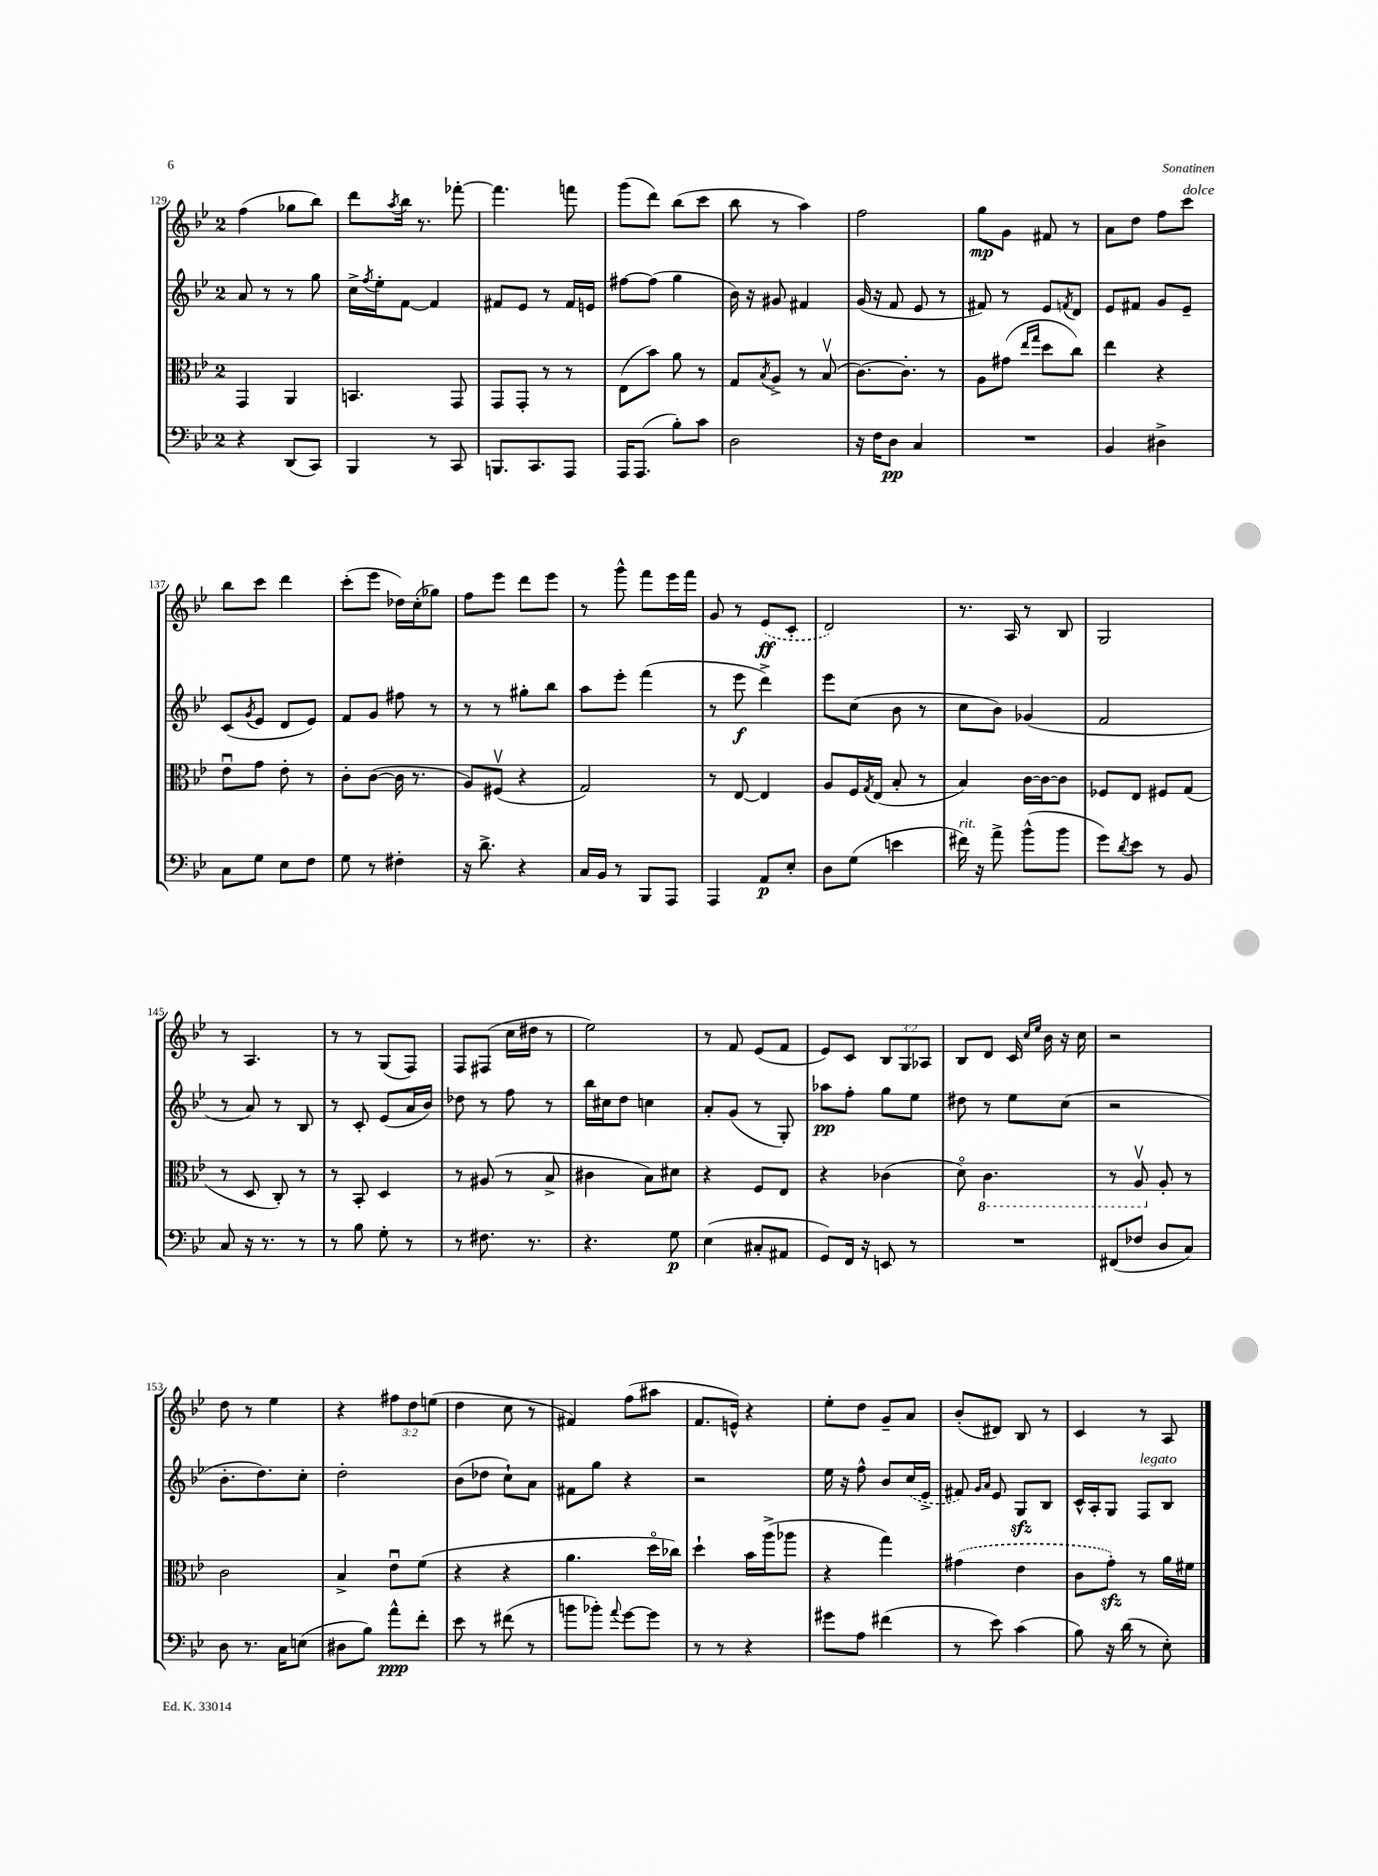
<<
\new StaffGroup <<
\new Staff = "s0" {
    \clef treble \key bes \major \once \override Staff.TimeSignature.style = #'single-digit \time 2/4 \override Staff.TupletNumber.text = #tuplet-number::calc-fraction-text
    f''4( ges''8 bes''8) |
    d'''8 \acciaccatura { a''8 } bes''16 r8. fes'''8~-. |
    fes'''4. f'''8 |
    g'''8( d'''8) bes''8( c'''8 |
    bes''8 r8 a''4) |
    f''2 |
    g''8\mp g'8 fis'8 r8 |
    a'8 d''8 f''8 c'''8^\markup { \italic "dolce" } |
    bes''8 c'''8 d'''4 |
    c'''8-.( ees'''8 des''16) c''16-.( ges''8) |
    f''8 ees'''8 d'''8 ees'''8 |
    r8 g'''8-^ f'''8 ees'''16 f'''16 |
    g'8 r8 \once \slurDashed ees'8\ff( c'8-. |
    d'2) |
    r8. a16 r8 bes8 |
    g2 |
    r8 a4. |
    r8 r8 g8( f8) |
    f8 fis8( c''16 dis''16 r8 |
    ees''2) |
    r8 f'8 ees'8( f'8 |
    ees'8) c'8 \tuplet 3/2 { bes8 g8 aes8 } |
    bes8 d'8 c'16 \grace { c''16 ees''16 } bes'16 r16 c''16 |
    r2 |
    d''8 r8 ees''4 |
    r4 \tuplet 3/2 { fis''8 d''8 e''8( } |
    d''4 c''8 r8 |
    fis'4) f''8( ais''8 |
    f'8. e'16-^) r4 |
    ees''8-. d''8 g'8-- a'8 |
    bes'8-.( dis'8) bes8 r8 |
    c'4 r8 a8 \bar "|." |
}
\new Staff = "s1" {
    \clef treble \key bes \major \once \override Staff.TimeSignature.style = #'single-digit \time 2/4
    a'8 r8 r8 g''8 |
    c''16-> \acciaccatura { f''8 } ees''16-. f'8~ f'4 |
    fis'8 ees'8 r8 fis'16 e'16 |
    fis''8~ fis''8( g''4 |
    bes'16) r16 gis'8 fis'4 |
    g'16( r16 f'8 ees'8 r8 |
    fis'8) r8 ees'8 \acciaccatura { f'8 } d'8 |
    ees'8 fis'8 g'8 ees'8-- |
    c'8( \acciaccatura { g'8 } ees'8 d'8 ees'8) |
    f'8 g'8 fis''8 r8 |
    r8 r8 gis''8-. bes''8 |
    a''8 ees'''8-. f'''4( |
    r8 ees'''8\f d'''4->) |
    ees'''8 c''8( bes'8 r8 |
    c''8 bes'8) ges'4( |
    f'2 |
    r8 a'8) r8 bes8 |
    r8 c'8-. ees'8( a'16 bes'16) |
    des''8 r8 f''8 r8 |
    bes''16 cis''16 d''8 c''4 |
    a'8-. g'8( r8 g8-.) |
    aes''8\pp f''8-. g''8 ees''8 |
    dis''8 r8 ees''8 c''8( |
    r2 |
    bes'8.-. d''8.) c''8-. |
    d''2-. |
    bes'8( des''8 c''8-!) a'8 |
    fis'8 g''8 r4 |
    r2 |
    ees''16 r16 f''8-^ bes'8 \once \slurDashed c''16( ees'16-> |
    fis'8) \grace { g'16 a'16 } ees'8 g8\sfz bes8 |
    c'16-^ a16-. g8 f8^\markup { \italic "legato" } bes8 \bar "|." |
}
\new Staff = "s2" {
    \clef alto \key bes \major \once \override Staff.TimeSignature.style = #'single-digit \time 2/4
    g,4 a,4 |
    b,4. g,8 |
    g,8 g,8-. r8 r8 |
    ees8( bes'8) a'8 r8 |
    g8 \acciaccatura { bes8 } a8-> r8 bes8\upbow( |
    c'8.~) c'8.-. r8 |
    a8 gis'8( \grace { ees''16 g''16 } d''8 c''8) |
    ees''4 r4 |
    ees'8\downbow g'8 ees'8-. r8 |
    c'8-. c'8~( c'16 r8. |
    a8) fis8\upbow( r4 |
    g2) |
    r8 ees8~ ees4 |
    a8 f16 \acciaccatura { g8 } ees16( bes8-. r8 |
    bes4) c'16~ c'16~ c'8 |
    fes8 ees8 fis8 g8( |
    r8 d8 c8-.) r8 |
    r8 bes,8-. d4 |
    r8 ais8( r8 bes8-> |
    cis'4 bes8) dis'8 |
    r4 f8 ees8 |
    r4 ces'4( |
    d'8\flageolet) \ottava #-1 c4. |
    r8 a,8\upbow \ottava #0 a8-. r8 |
    c'2 |
    bes4-> ees'8\downbow f'8( |
    r4 r4 |
    a'4. d''16\flageolet ces''16) |
    d''4-! bes'16 a''16->( aes''8 |
    r4 g''4) |
    \once \slurDashed gis'4( ees'4 |
    c'8 g'8-.\sfz) r8 a'16 fis'16 \bar "|." |
}
\new Staff = "s3" {
    \clef bass \key bes \major \once \override Staff.TimeSignature.style = #'single-digit \time 2/4
    r4 d,8( c,8) |
    bes,,4 r8 c,8 |
    b,,8. c,8. a,,8 |
    a,,16 a,,8.( bes8-.) c'8 |
    d2 |
    r16 f16 d8\pp c4 |
    R2 |
    bes,4 dis4-> |
    c8 g8 ees8 f8 |
    g8 r8 fis4-. |
    r16 d'8.-> r4 |
    c16 bes,16 r8 bes,,8 a,,8 |
    a,,4 a,8\p ees8-. |
    d8 g8( e'4 |
    fis'16^\markup { \italic "rit." }) r16 a'8-> bes'8-^( bes'8 |
    g'8) \acciaccatura { d'8 } ees'8 r8 bes,8 |
    c8 r16 r8. r8 |
    r8 bes8 g8-. r8 |
    r8 fis8. r8. |
    r4. g8\p |
    ees4( cis8-. ais,8 |
    g,8) f,16 r16 e,8 r8 |
    R2 |
    fis,8( fes8 d8 c8) |
    d8 r8. c16 e8( |
    dis8 bes8) a'8-^\ppp f'8-. |
    ees'8 r8 fis'8( r8 |
    b'8 bes'8-.) \appoggiatura { a'8 } g'8~ g'8 |
    r8 r8 r4 |
    gis'8 a8 fis'4( |
    r8 ees'8) c'4( |
    bes8) r16 d'16( r8 ees8-.) \bar "|." |
}
>>
>>
\layout { \context { \Score currentBarNumber = #129 } }
